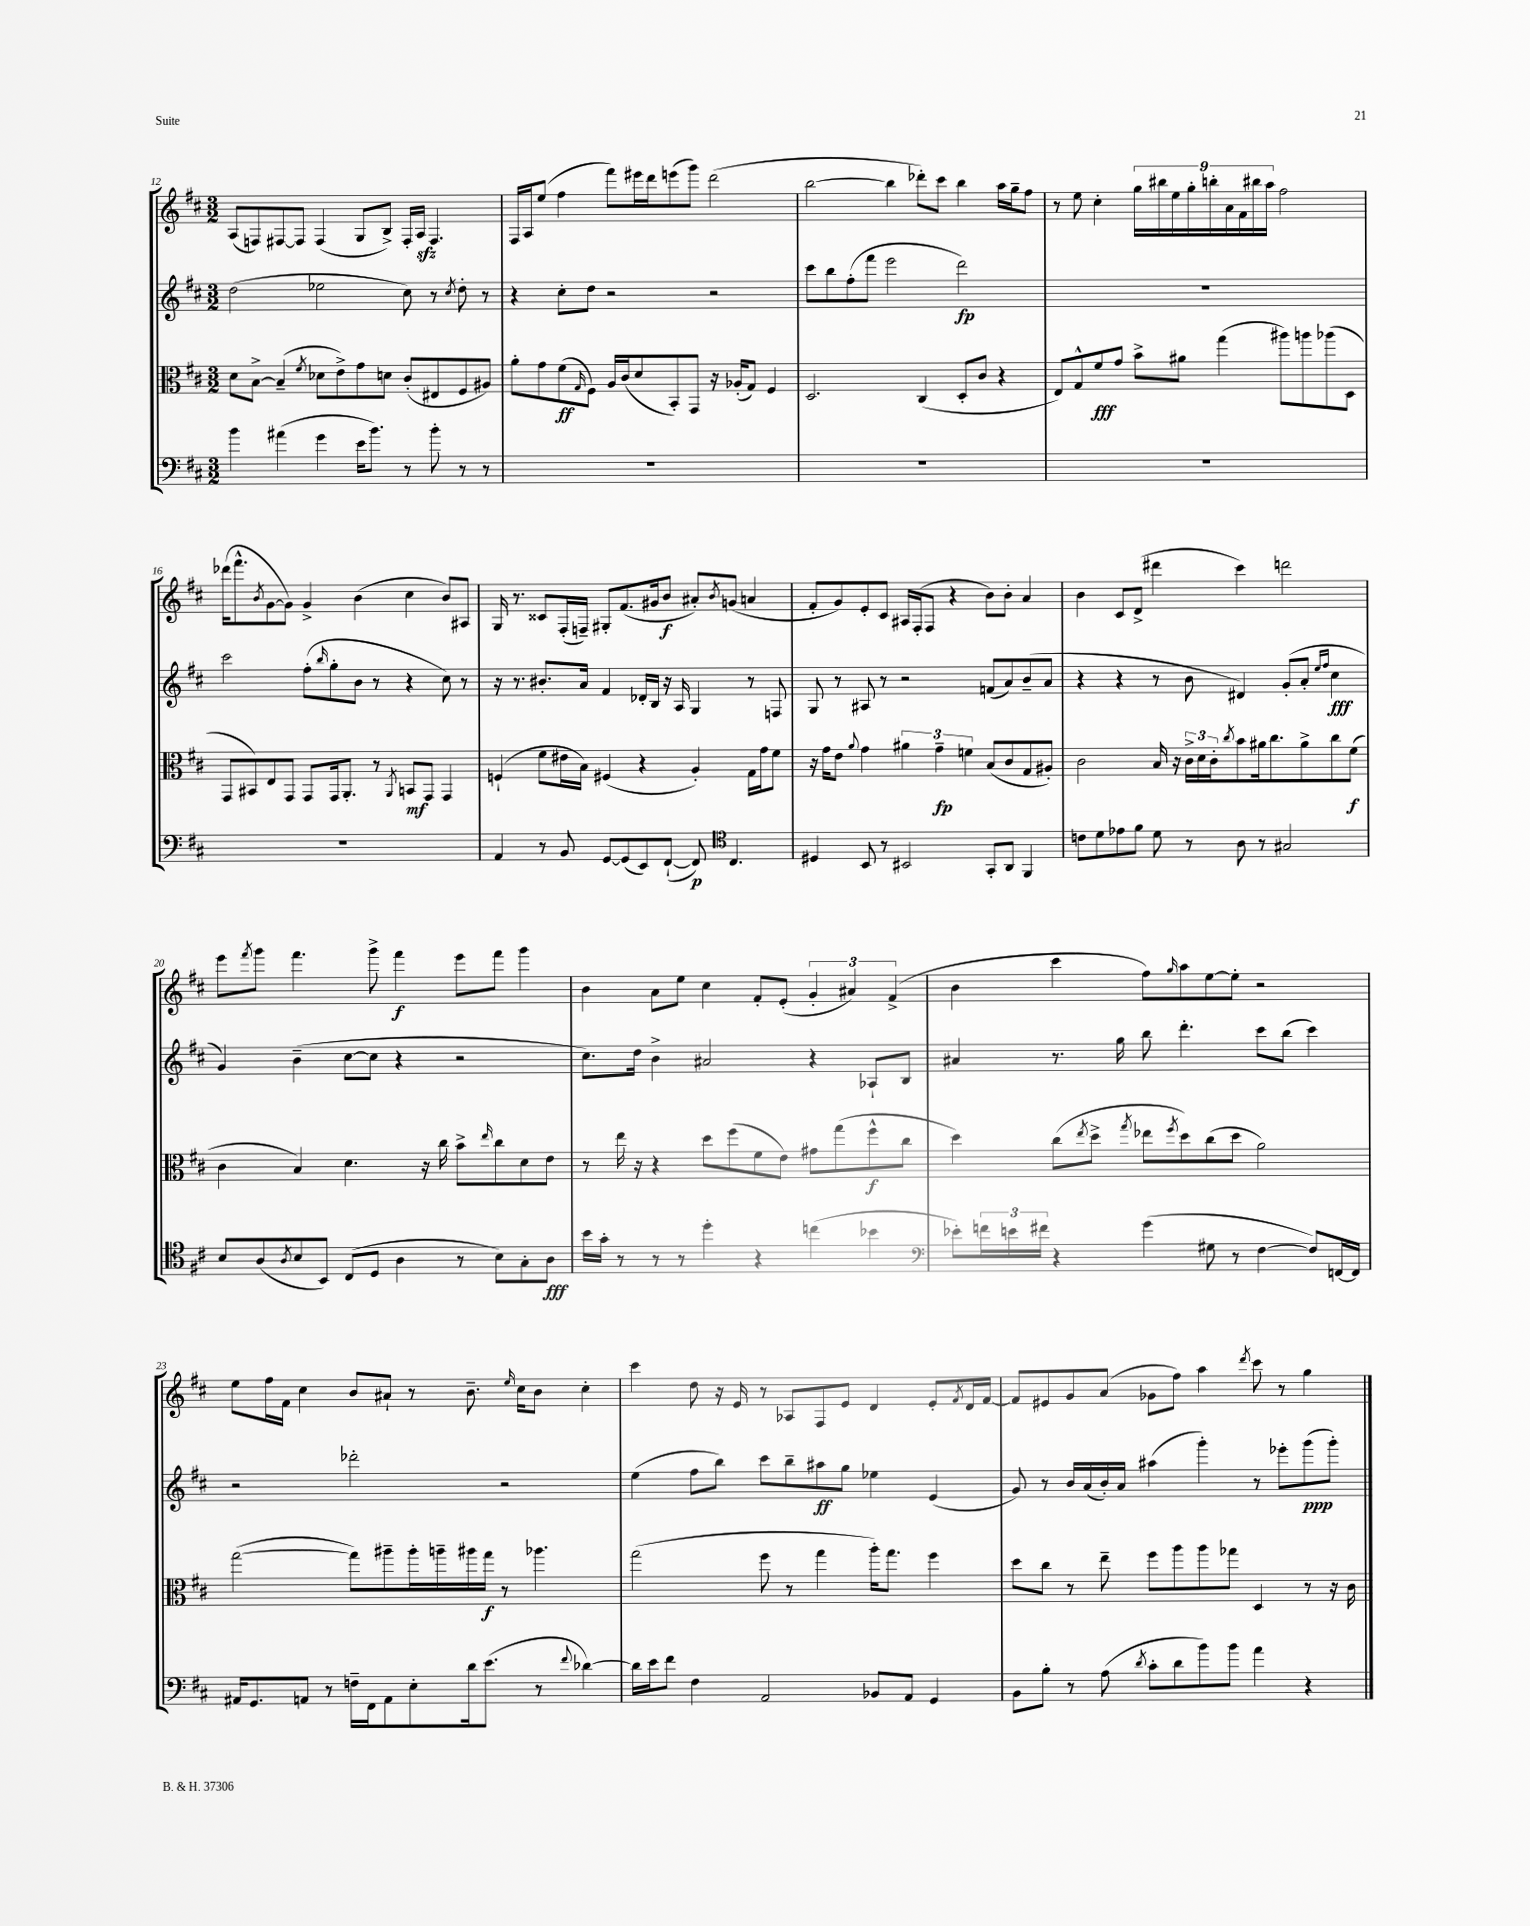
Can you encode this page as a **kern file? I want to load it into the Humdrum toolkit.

**kern	**kern	**kern	**kern
*staff4	*staff3	*staff2	*staff1
*clefF4	*clefC3	*clefG2	*clefG2
*k[f#c#]	*k[f#c#]	*k[f#c#]	*k[f#c#]
*M3/2	*M3/2	*M3/2	*M3/2
4b\	8d\L	(2dd\	(8A/L
.	[8B^\J	.	8F/)
(4a#\	(4B~/]	.	[8F#/
.	.	.	8F#/]J
.	8qf#/	.	.
4g\	8d-\L	2ee-\	(4F#/
.	8e^\)	.	.
16e\LK	8g\	.	8G/L
8.b\J)	.	.	.
.	8d\J	.	8B^/J)
8r	(8c#'/L	8cc#\)	16F#'/LL
.	.	.	16A/JJ
8b'\	8E#/	8r	4.F#/
.	.	8qcc#/	.
8r	8F#/	8dd'\	.
8r	8A#/J)	8r	.
=	=	=	=
1.r	8a'\L	4r	16F#/LL
.	.	.	16A/J
.	8g\	.	(8ee/J
.	(8f#\	8cc#'\L	4ff#\
.	16qqG/	.	.
.	8F#\J)	8dd\J	.
.	16A/LL	2r	8fff#\L)
.	(16c#/J	.	.
.	8d/	.	16eee#\L
.	.	.	16ddd\J
.	8BB'/)	.	(8eee\
.	8GG/J	.	8ggg\J)
.	16r	2r	(2ddd\
.	(16A-'/LK	.	.
.	8G/J)	.	.
.	4F#/	.	.
=	=	=	=
1.r	2.D/	8ccc#\L	[2bb\
.	.	8bb\	.
.	.	(8ff#'\	.
.	.	8fff#\J	.
.	.	2eee\	4bb\]
.	(4C#/	.	8ddd-'\L)
.	.	.	8ccc#\J
.	8D'/L	2ddd\)	4bb\
.	8c#/J	.	.
.	4r	.	16aa\LL
.	.	.	16gg~\J
.	.	.	8ff#\J
=	=	=	=
1.r	8E/L)	1.r	8r
.	8G^^/	.	8ee\
.	8f#/	.	4cc#'\
.	8g/J	.	.
.	8b^\L	.	18gg\LL
.	.	.	18bb#\
.	.	.	18ee\
.	8a#\J	.	.
.	.	.	18gg'\
.	.	.	18bb'\
.	(4gg\	.	.
.	.	.	18a\
.	.	.	18f#\
.	.	.	18bb#\
.	.	.	18aa\JJ
.	8aa#\L)	.	2ff#\
.	8aa\	.	.
.	(8aa-\	.	.
.	8D\J	.	.
=	=	=	=
1.r	8GG/L	2ccc#\	(16ddd-\LK
.	.	.	8.fff#^^\
.	8BB#/)	.	.
.	.	.	8qb/
.	8E/	.	[8g\
.	8GG/J	.	8g\]J)
.	8GG/L	(8ff#'\L	4g^/
.	.	16qqbb/	.
.	16GG/k	8gg'\	.
.	8.AA'/J	.	.
.	.	8b\J	(4b\
.	8r	8r	.
.	8qAA/	.	.
.	8BB/L	4r	4cc#\
.	8GG/J	.	.
.	4GG/	8cc#\)	8b/L)
.	.	8r	8A#/J
=	=	=	=
4AA/	(4F`/	16r	16G/
.	.	8.r	8.r
8r	8f#\L	8.b#'/L	8c##/L
8BB/	16e#\L	.	(16F#'/L
.	16B\JJ)	16a/Jk	16F~/JJ)
[8GG/L	(4F#/	4f#/	8G#'/L
(8GG/]	.	.	(8.f#/
8EE/)	4r	16d-'/LL	.
.	.	16B/JJ	16g#/k
([8FF#`/J	.	16r	8b/J
.	.	16A/	.
8FF#/])	4A'/)	4G/	8a#'/L)
*clefC4	*	*	*
.	.	.	8qb/
4.C#/	.	.	(8g/J
.	16G\LL	8r	4a/
.	16g\J	.	.
.	8f#\J	8F/	.
=	=	=	=
4D#/	16r	8G/	8f#'/L
.	16g\LK	.	.
.	8e\J	8r	8g/)
.	8qqa/	.	.
8BB/	4g\	8A#/	8e'/
8r	.	8r	8c#/J
2BB#/	6a#\	2r	16A#/LL
.	.	.	(16F#'/J
.	.	.	8F#/J
.	6g~\	.	.
.	.	.	4r
.	6f\	.	.
8GG'/L	(8B/L	(8f/L	8b\L)
8AA/J	8c#/	8a/)	8b'\J
4FF#/	8G/	(8b~/	4a/
.	8A#'/J)	8a/J	.
=	=	=	=
8c\L	2c#\	4r	4b\
8d\	.	.	.
8e-\	.	4r	8c#/L
8f#\J	.	.	(8d^/J
8d\	16B/	8r	4ddd#\
.	16r	.	.
8r	24c#^\LL	8b\	.
.	24d\	.	.
.	24c#'\J	.	.
.	8qcc#/	.	.
8A\	8b\	4d#/)	4ccc#\)
8r	16a#\k	.	.
.	8.cc#\	.	.
2G#/	.	(8g'/L	2ddd\
.	8a#^\	8a'/J	.
.	.	16qqee/LL	.
.	.	16qqff#/JJ	.
.	8cc#\	4cc#\	.
.	(8f#\J	.	.
=	=	=	=
8B/L	4c#\	4g/)	8eee\L
.	.	.	8qfff#/
(8A/	.	.	8ggg\J
8qA/	.	.	.
8B/	4B/)	(4b~\	4.fff#\
8BB/J)	.	.	.
(8C#/L	4.d\	[8cc#\L	.
8D/J	.	8cc#\]J	8ggg^\
4A\	.	4r	4fff#\
.	16r	.	.
.	16cc#\	.	.
8r	8b^\L	2r	8eee\L
.	16qqee/	.	.
8B\L)	8cc#\	.	8fff#\J
8G'\	8d\	.	4ggg\
8A\J	8e\J	.	.
=	=	=	=
16b\LL	8r	8.cc#\L)	4b\
16g'\JJ	.	.	.
8r	16ee\	.	.
.	16r	16dd\Jk	.
8r	4r	4b^\	8a\L
8r	.	.	8ee\J
4dd'\	8dd\L	2a#/	4cc#\
.	(8ff#\	.	.
4r	8f#\	.	8f#'/L
.	8e\J)	.	(8e'/J
(4cc\	8g#\L	4r	6g'/
.	(8gg\	.	.
.	.	.	6a#/)
4b-\	8ff#^^\	8A-`/L	.
.	.	.	(6f#^/
.	8cc#\J	8B/J	.
=	=	=	=
*clefF4	*	*	*
8e-'\L)	4dd\)	4a#/	4b\
24f\L	.	.	.
24e\	.	.	.
24f#\JJ	.	.	.
4r	(8cc#\L	8.r	4ccc#\
.	8qee/	.	.
.	8dd^\J	.	.
.	.	16gg\	.
.	8qgg/	.	.
(4g\	8ee-\L	8bb\	8ff#\L)
.	8qff#/	.	16qqgg/
.	8dd\)	4.ddd'\	8aa\
8G#\	(8cc#\	.	[8ee\
8r	8dd\J	.	8ee'\]J
[4F#\	2a\)	8ccc#\L	2r
.	.	(8bb\J	.
8F#/]L)	.	4ccc#\)	.
[16FF/L	.	.	.
16FF/]JJ	.	.	.
=	=	=	=
16AA#/LK	([2gg\	2r	8ee\L
8.GG/	.	.	.
.	.	.	16ff#\L
.	.	.	16f#\JJ
8AA/J	.	.	4cc#\
8r	.	.	.
16F~\LL	8gg\]L)	2ddd-'\	8b/L
16FF#\J	.	.	.
8AA\	8aa#~\	.	8a#`/J
8E'\	16aa#'\L	.	8r
.	16aa~\	.	.
16d\k	16aa#\	.	8.b~\
(8.e\J	16gg\JJ	.	.
.	8r	2r	.
.	.	.	16qqee/
.	.	.	16cc#\LK
8r	4.aa-\	.	8b\J
8qqf#/	.	.	.
[4d-\)	.	.	4cc#'\
=	=	=	=
16d-\]LL	(2gg\	(4ee\	4ccc#\
16e\J	.	.	.
8f#\J	.	.	.
4F#\	.	8ff#\L	8dd\
.	.	8bb\J)	16r
.	.	.	16e/
2AA/	8ff#\	8ccc#\L	8r
.	8r	8bb~\	8A-/L
.	4gg\	8aa#\	8F#/
.	.	8gg\J	8e/J
8BB-/L	16aa'\LK)	4ee-\	4d/
.	8.gg\J	.	.
8AA/J	.	.	.
4GG/	4ff#\	(4e/	8e'/L
.	.	.	8qf#/
.	.	.	16d/L
.	.	.	[16f#/JJ
=	=	=	=
8BB\L	8dd\L	8g/)	8f#/]L
8B'\J	8cc#\J	8r	8e#/
8r	8r	16b/LL	8g/
.	.	(16a/	.
(8A\	8ee~\	16b'/)	(8a/J
.	.	16a/JJ	.
8qd/	.	.	.
8c#'\L	8ff#\L	(4aa#\	8g-\L
8d\	8aa\	.	8ff#\J)
8b\)	8aa\	4ggg'\)	4aa\
8b\J	8gg-\J	.	.
.	.	.	8qddd/
4a\	4D/	8r	8ccc#\
.	.	8eee-'\L	8r
4r	8r	(8ggg\	4gg\
.	16r	8ggg'\J)	.
.	16c#\	.	.
==	==	==	==
*-	*-	*-	*-
